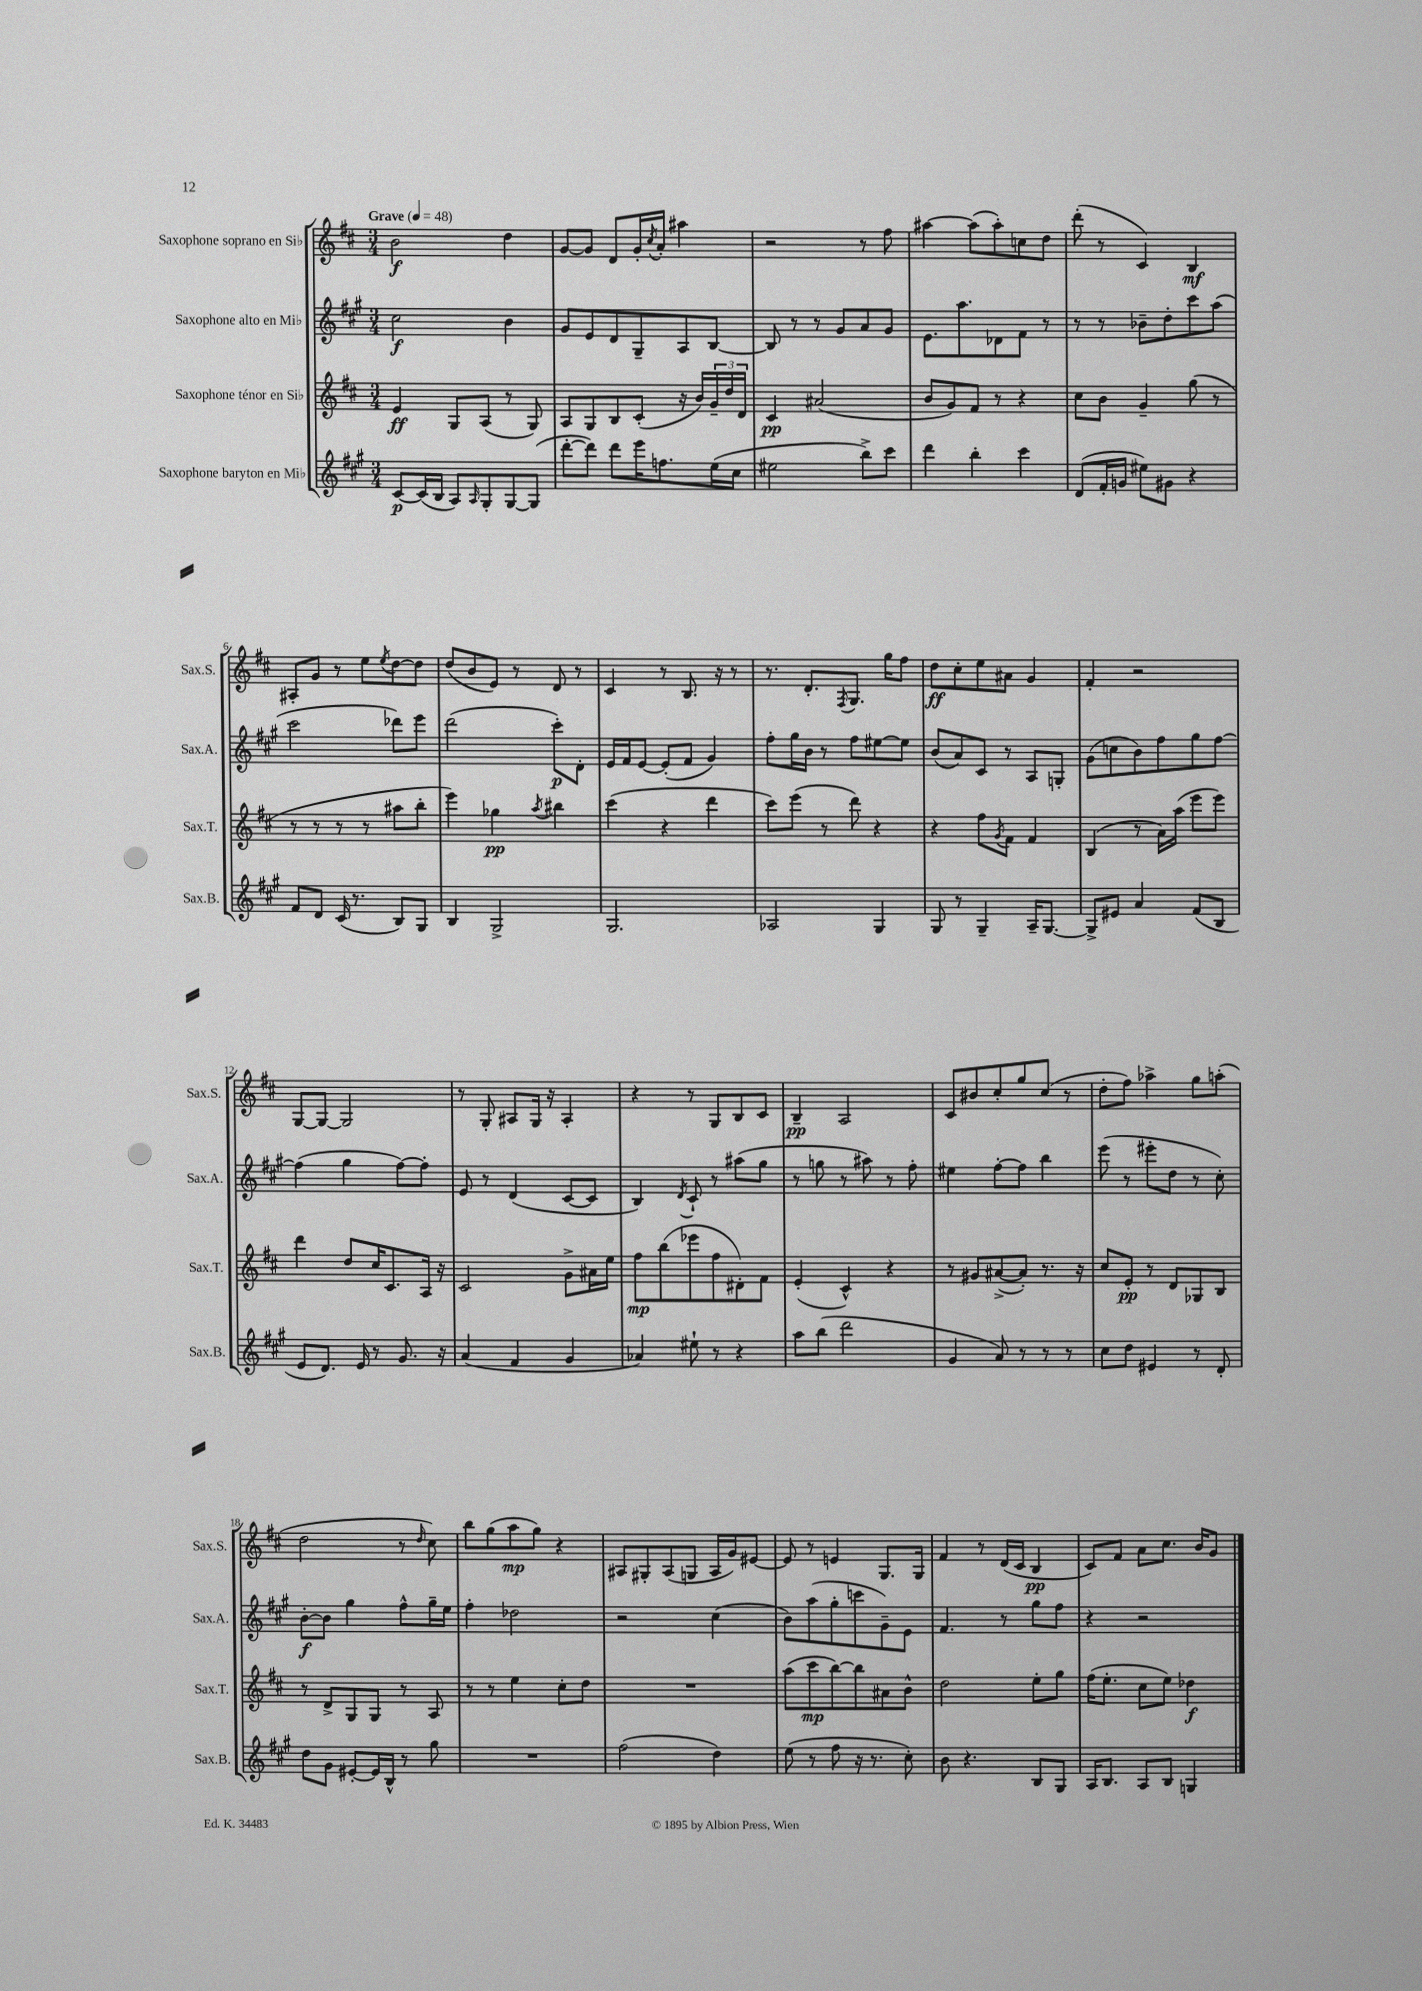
<<
\new StaffGroup <<
\new Staff = "s0" \with { instrumentName = "Saxophone soprano en Sib" shortInstrumentName = "Sax.S." } {
    \clef treble \key d \major \numericTimeSignature \time 3/4 \tempo "Grave" 4 = 48
    b'2\f d''4 |
    g'8~ g'8 d'8 g'16-. \acciaccatura { cis''8 } a'16-. ais''4 |
    r2 r8 fis''8 |
    ais''4~ ais''8( ais''8-.) c''8 d''8 |
    d'''8-.( r8 cis'4) b4\mf |
    ais8-. g'8 r8 e''8 \acciaccatura { e''8 } d''8~ d''8 |
    d''8( b'8 e'8) r8 d'8 r8 |
    cis'4 r8 b8. r16 r8 |
    r8. d'8.-. \acciaccatura { fis8 } g8. g''16 fis''8 |
    d''8\ff cis''8-. e''8 ais'8 g'4 |
    fis'4-. r2 |
    g8~ g8~ g2 |
    r8 g8-. ais8 g16 r16 ais4-. |
    r4 r8 g8 b8 cis'8 |
    b4--\pp a2 |
    cis'8 bis'8 cis''8-. g''8 cis''8( r8 |
    d''8-. fis''8) aes''4-> g''8 a''8-.( |
    d''2 r8 \grace { d''16 } cis''8) |
    b''8 g''8( a''8\mp g''8) r4 |
    ais8 gis8-. ais8( g8 ais16 g'16) eis'8~ |
    eis'8 r8 e'4 g8. g16 |
    fis'4 r8 d'16( cis'16 b4\pp |
    cis'8) fis'8 a'8 cis''8. b'16 g'8 \bar "|." |
}
\new Staff = "s1" \with { instrumentName = "Saxophone alto en Mib" shortInstrumentName = "Sax.A." } {
    \clef treble \key a \major \numericTimeSignature \time 3/4
    cis''2\f b'4 |
    gis'8 e'8 d'8 gis8-- a8 b8~ |
    b8 r8 r8 gis'8 a'8 gis'8 |
    e'8. a''8. des'8 fis'8 r8 |
    r8 r8 bes'8-- d''8-. cis'''8 a''8( |
    cis'''2 des'''8) e'''8 |
    d'''2( cis'''8-.\p) d'8-. |
    e'16 fis'16 e'8~ e'8-.( fis'8 gis'4) |
    fis''8-. gis''16 b'16 r8 fis''8 eis''8~ eis''8 |
    b'8( a'8) cis'8 r8 a8 g8-. |
    gis'8( c''8 b'8) fis''8 gis''8 fis''8~ |
    fis''4( gis''4 fis''8~) fis''8-. |
    e'8 r8 d'4( cis'8~ cis'8 |
    b4) \acciaccatura { d'8 } cis'8-! r8 ais''8( gis''8 |
    r8 g''8 r8 ais''8) r8 fis''8-. |
    eis''4 fis''8~-. fis''8 b''4 |
    e'''8( r8 eis'''8-. d''8 r8 cis''8-.) |
    b'8~-.\f b'8 gis''4 fis''8-^ gis''16-- e''16 |
    fis''4-. des''2 |
    r2 cis''4( |
    b'8) a''8( gis''8-. c'''8 gis'8--) e'8 |
    fis'4. r8 gis''8 fis''8 |
    r4 r2 \bar "|." |
}
\new Staff = "s2" \with { instrumentName = "Saxophone ténor en Sib" shortInstrumentName = "Sax.T." } {
    \clef treble \key d \major \numericTimeSignature \time 3/4
    e'4\ff g8 a8( r8 g8) |
    a8 g8 b8 cis'8-.( r16 b'16) \tuplet 3/2 { g'16-- d''16 d'16 } |
    cis'4\pp ais'2( |
    b'8 g'8) fis'8 r8 r4 |
    cis''8 b'8 g'4-- g''8( r8 |
    r8 r8 r8 r8 ais''8 b''8-. |
    e'''4) ges''4\pp \acciaccatura { a''8 } bis''4 |
    cis'''4( r4 d'''4 |
    cis'''8) e'''8( r8 d'''8) r4 |
    r4 fis''8 \acciaccatura { g'8 } fis'8 fis'4 |
    b4( r8 a'16) a''16( e'''8 e'''8) |
    d'''4 d''8 cis''16 cis'8. a16 r16 |
    cis'2 g'8-> ais'16 e''16 |
    fis''8\mp b''8( ees'''8 fis''8 dis'8-.) fis'8 |
    e'4-.( cis'4-^) r4 |
    r8 gis'8 ais'8~->( ais'8-.) r8. r16 |
    cis''8 e'8-.\pp r8 d'8 ges8 b8 |
    r8 d'8-> g8 g8 r8 a8 |
    r8 r8 e''4 cis''8-. d''8 |
    R2. |
    a''8( cis'''8\mp b''8~) b''8 ais'8 b'8-^ |
    d''2 e''8-. g''8 |
    fis''16( e''8.-. cis''8 e''8) des''4\f \bar "|." |
}
\new Staff = "s3" \with { instrumentName = "Saxophone baryton en Mib" shortInstrumentName = "Sax.B." } {
    \clef treble \key a \major \numericTimeSignature \time 3/4
    cis'8~\p cis'16( b16 a8) \grace { a16 } gis8-. gis8~ gis8( |
    d'''8~-. d'''8) d'''8 e'''16 f''8. e''16( cis''16 |
    eis''2 b''8->) cis'''8 |
    d'''4 b''4-. cis'''4 |
    d'8( fis'16-. g'16 eis''8) gis'8 r4 |
    fis'8 d'8 cis'16( r8. b8) gis8 |
    b4 gis2-> |
    gis2. |
    aes2 gis4 |
    gis8 r8 gis4-- a16-- gis8.~ |
    gis8-> eis'8 a'4 fis'8( b8 |
    e'8 d'8.) e'16 r8 gis'8. r16 |
    a'4( fis'4 gis'4 |
    aes'4) eis''8-! r8 r4 |
    a''8 b''8( d'''2 |
    gis'4 a'8) r8 r8 r8 |
    cis''8 d''8 eis'4 r8 d'8-. |
    d''8 gis'8 eis'8~-. eis'16 b16-^ r8 gis''8 |
    R2. |
    fis''2( d''4) |
    e''8( r8 fis''8 r16 r8. cis''8-.) |
    b'8 r4. b8 gis8 |
    a16 b8. a8 b8 g4 \bar "|." |
}
>>
>>
